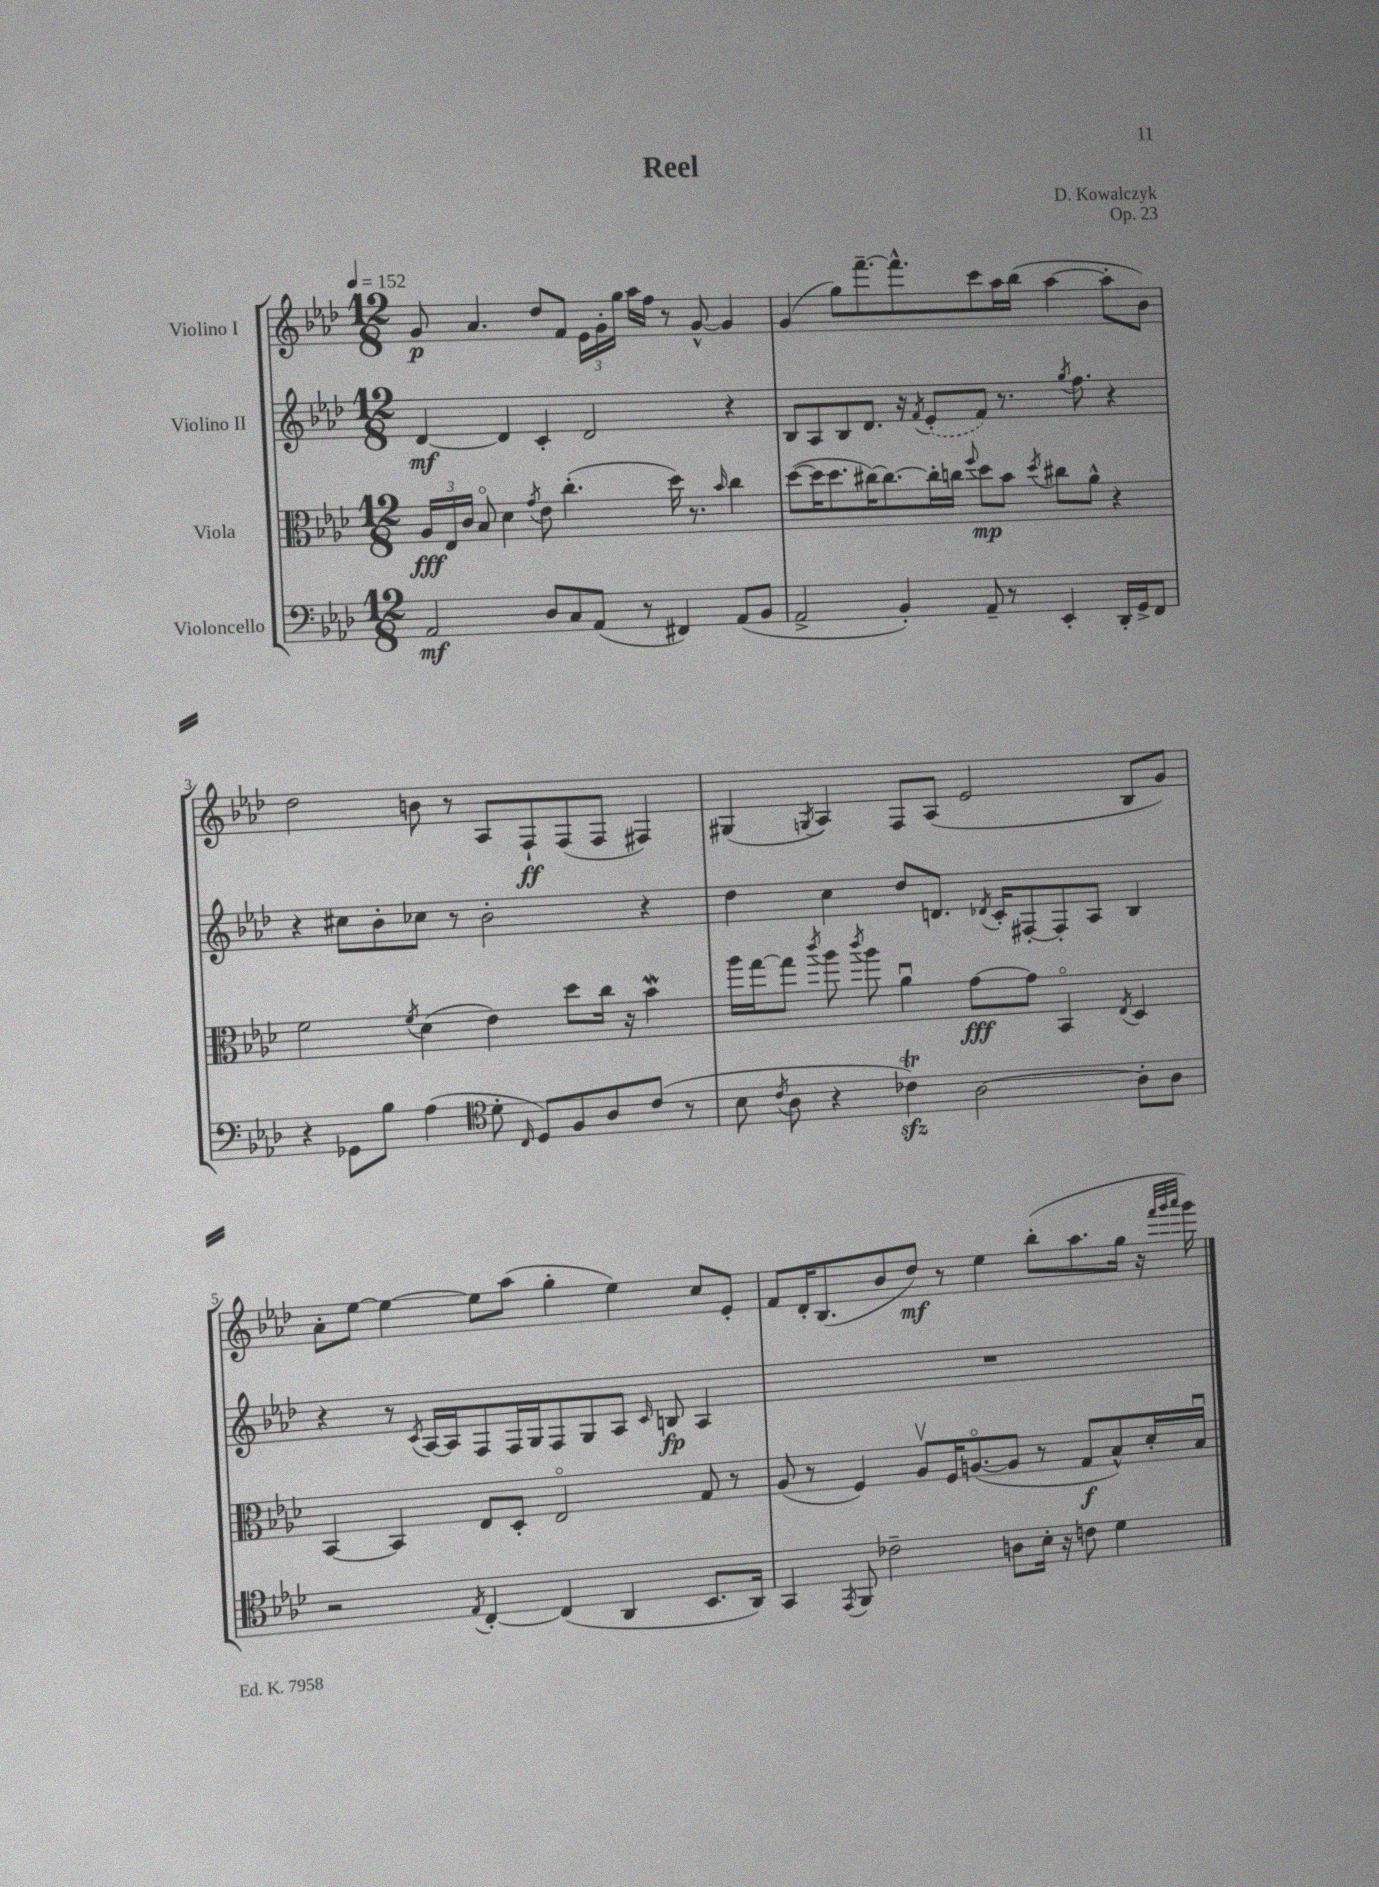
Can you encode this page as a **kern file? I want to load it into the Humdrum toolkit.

**kern	**kern	**kern	**kern
*staff4	*staff3	*staff2	*staff1
*clefF4	*clefC3	*clefG2	*clefG2
*k[b-e-a-d-]	*k[b-e-a-d-]	*k[b-e-a-d-]	*k[b-e-a-d-]
*M12/8	*M12/8	*M12/8	*M12/8
*MM152	*MM152	*MM152	*MM152
2AA-	24A-	[4d-	8g
.	24E-	.	.
.	24c	.	.
.	8B-o	.	4.a-
.	4d-	4d-]	.
.	8qg	.	.
8D-	8e-	4c'	8dd-
8C	(4.cc'	.	8f
(8AA-	.	2d-	24e-
.	.	.	24g'
.	.	.	24gg
8r	.	.	16aa-
.	.	.	16ff
4FF#)	16dd-)	.	8r
.	8.r	.	.
.	.	.	[8g^^
.	16qqb-	.	.
(8AA-	4cc	4r	4g]
8BB-	.	.	.
=	=	=	=
2AA-^	([8dd-	8B-	(4g
.	16dd-]	8A-	.
.	8.dd-	.	.
.	.	8B-	8gg)
.	[16cc#)	8.d-	[8.fff~
.	8.cc#_	.	.
4BB-')	.	.	.
.	.	16r	8.fff^^]
.	.	8qf	.
.	16cc#']	(8e-'	.
.	16cc	.	.
.	8qqff	.	.
8AA-~	8dd-	8f)	8ccc
8r	8b-	8.r	16aa-
.	.	.	(16bb-
.	8qdd-	.	.
4EE-'	8cc#	.	[4aa-
.	.	8qgg	.
.	.	8.ff	.
.	8a-^^	.	.
16DD-'	4r	4r	8aa-']
16GG^	.	.	.
8FF	.	.	8b-)
=	=	=	=
4r	2f	4r	2dd-
8GG-	.	8cc#	.
8B-	.	8b-'	.
.	8qf	.	.
(4A-	(4d-	8cc-	8b
.	.	8r	8r
*clefC4	*	*	*
8d-'	4e-)	2b-'	8A-
16qqC	.	.	.
8D-)	.	.	8F`
8F	8dd-	.	(8F
8A-	16cc	.	8F
.	16r	.	.
(8c	4b-	4r	4F#)
8r	.	.	.
=	=	=	=
8B-	16aa-	4dd-	(4G#
.	[16gg	.	.
8qc	.	.	.
8A-	8gg]	.	.
.	8qccc	.	8qG
4r	8aa-	4cc	4A-)
.	8qccc	.	.
.	8aa-	.	.
4c-)	4a-u	8dd-	8F
.	.	8.d	(8A-
[2A-	[8g	.	2e-
.	.	8qd-	.
.	.	16c'	.
.	8g]	[8F#'	.
.	4BB-o	8F#']	.
.	.	8A-	.
.	8qE-	.	.
8A-']	4D-	4B-	8B-
8A-	.	.	8g)
=	=	=	=
2r	[4BB-	4r	8a-'
.	.	.	[8ee-
.	4BB-]	8r	4ee-_
.	.	8qc	.
.	.	[16A-	.
.	.	16A-]	.
8qE-	.	.	.
[4C'	8E-	8F	8ee-]
.	8D-'	16F	(8aa-
.	.	16G	.
(4C]	2E-o	8F	4gg'
.	.	8G	.
4AA-	.	8A-	4ee-)
.	.	16qqc	.
.	.	8B	.
8.BB-	8G	4A-	8cc
.	8r	.	8e-'
16AA-)	.	.	.
=	=	=	=
4GG	(8A-	1.r	8f
.	8r	.	16d-'
.	.	.	(8.B-
8qEE-	.	.	.
8FF	4F)	.	.
2c-~	.	.	8b-
.	8A-v	.	8dd-)
.	16F	.	8r
.	([8.Ao	.	.
.	.	.	4ee-
8A	8A]	.	.
16B-'	8r	.	(8bb-'
16r	.	.	.
8c	8G	.	8.aa-
4d-	8B-^^)	.	.
.	.	.	16gg
.	16d-'	.	16r
.	.	.	32qqfff
.	.	.	32qqggg
.	.	.	32qqaaa-
.	16B-u	.	16ggg)
==	==	==	==
*-	*-	*-	*-
